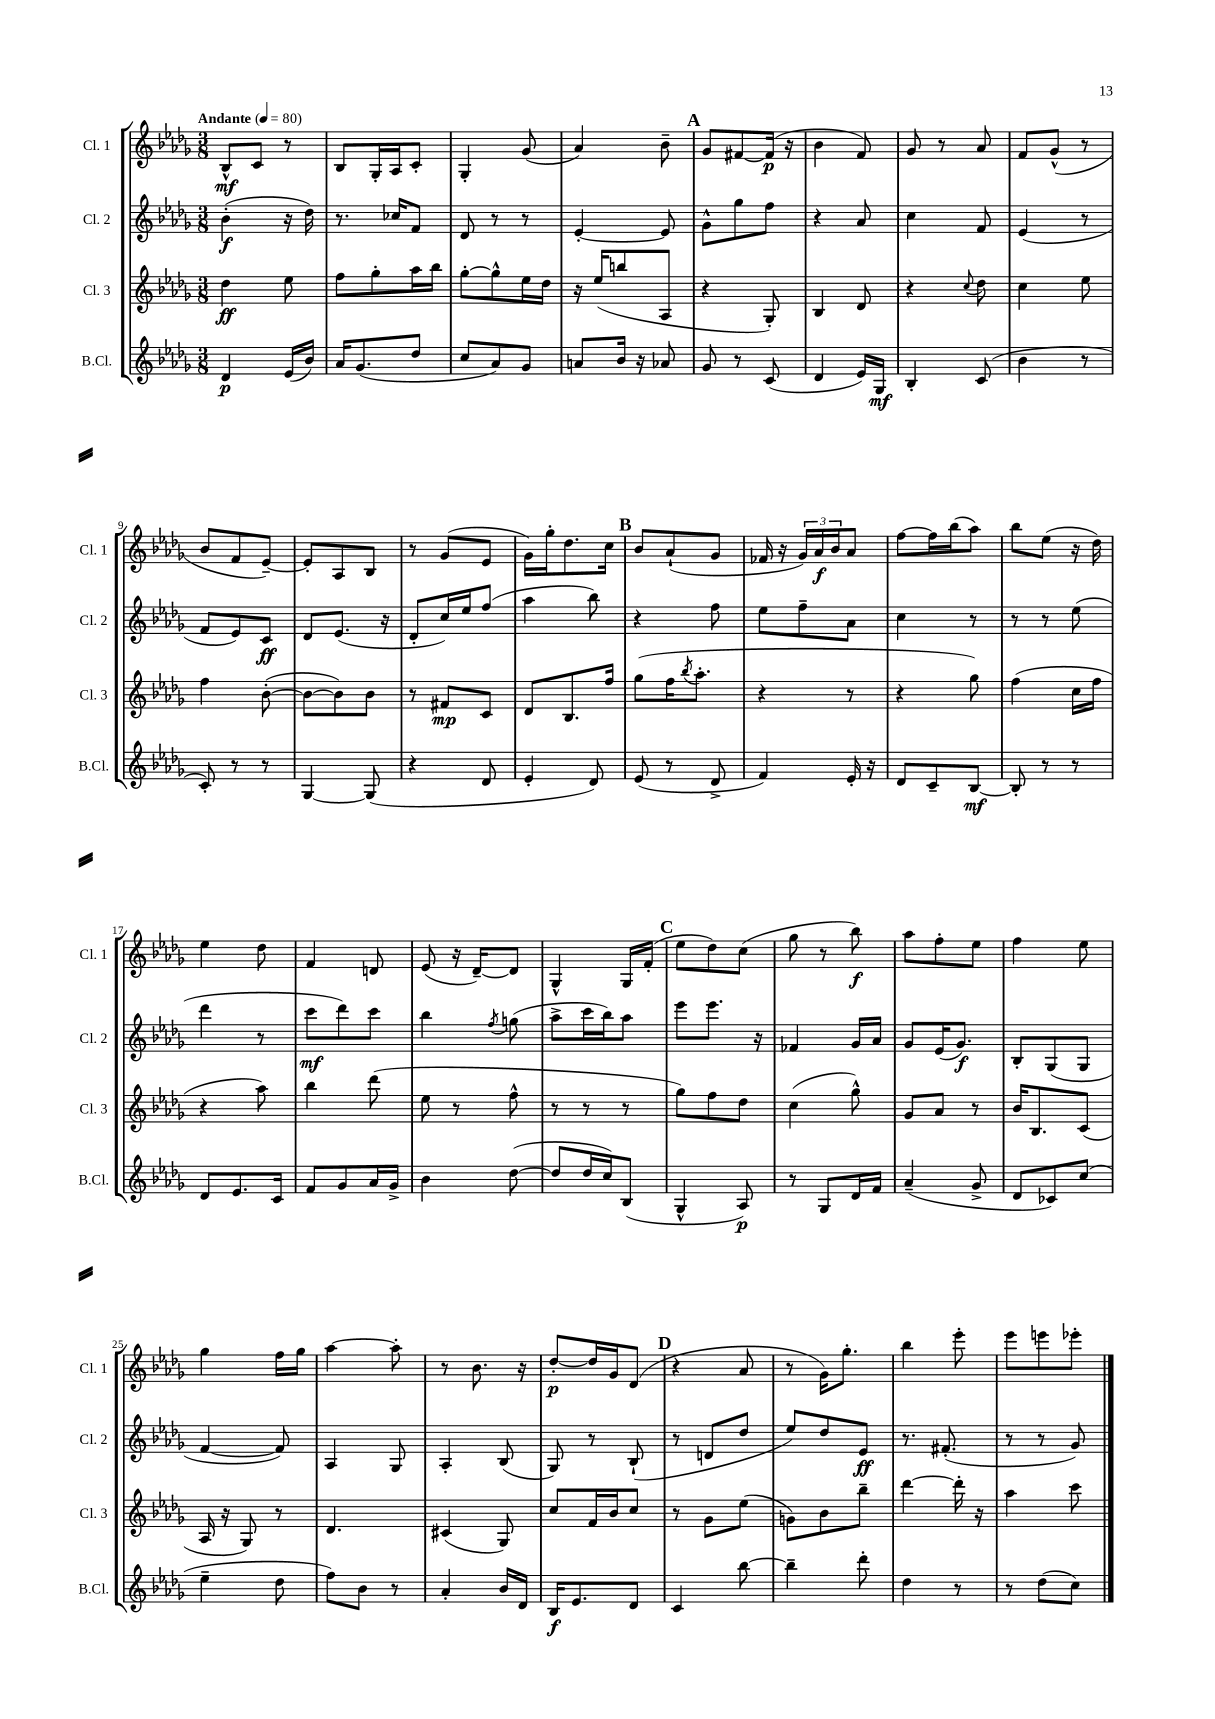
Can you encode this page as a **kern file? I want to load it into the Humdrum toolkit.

**kern	**kern	**kern	**kern
*staff4	*staff3	*staff2	*staff1
*clefG2	*clefG2	*clefG2	*clefG2
*k[b-e-a-d-g-]	*k[b-e-a-d-g-]	*k[b-e-a-d-g-]	*k[b-e-a-d-g-]
*M3/8	*M3/8	*M3/8	*M3/8
*MM80	*MM80	*MM80	*MM80
4d-	4dd-	(4b-'	8B-^^
.	.	.	8c
(16e-	8ee-	16r	8r
16b-)	.	16dd-)	.
=	=	=	=
16a-	8ff	8.r	8B-
(8.g-	.	.	.
.	8gg-'	.	16G-'
.	.	16cc-	16A-
8dd-	16aa-	8f	8c'
.	16bb-	.	.
=	=	=	=
8cc	[8gg-'	8d-	4G-'
8a-)	8gg-^^]	8r	.
8g-	16ee-	8r	(8g-
.	16dd-	.	.
=	=	=	=
8a	16r	[4e-'	4a-)
.	(16ee-	.	.
16b-	8bb	.	.
16r	.	.	.
8a-	8A-	8e-]	8b-~
=	=	=	=
8g-	4r	8g-^^	8g-
8r	.	8gg-	[8f#
(8c	8G-')	8ff	(16f#]
.	.	.	16r
=	=	=	=
4d-	4B-	4r	4b-
16e-)	8d-	8a-	8f)
16G-	.	.	.
=	=	=	=
4B-'	4r	4cc	8g-
.	.	.	8r
.	8qqcc	.	.
(8c	8dd-	8f	8a-
=	=	=	=
4b-	4cc	(4e-	8f
.	.	.	(8g-^^
8r	8ee-	8r	8r
=	=	=	=
8c')	4ff	8f	8b-
8r	.	8e-)	8f
8r	([8b-'	8c	[8e-~)
=	=	=	=
[4G-	8b-_	8d-	8e-']
.	8b-])	(8.e-	8A-
(8G-]	8b-	.	8B-
.	.	16r	.
=	=	=	=
4r	8r	8d-'	8r
.	8f#	16cc)	(8g-
.	.	16ee-	.
8d-	8c	(8ff	8e-
=	=	=	=
4e-'	8d-	4aa-	16g-)
.	.	.	16gg-'
.	8.B-	.	8.dd-
8d-)	.	8bb-)	.
.	16ff	.	16cc
=	=	=	=
(8e-	(8gg-	4r	8b-
8r	16ff	.	(8a-`
.	8qbb-	.	.
.	8.aa-'	.	.
8d-^	.	8ff	8g-
=	=	=	=
4f)	4r	8ee-	16f-
.	.	.	16r
.	.	8ff~	24g-)
.	.	.	24a-
.	.	.	24b-
16e-'	8r	8a-	8a-
16r	.	.	.
=	=	=	=
8d-	4r	4cc	[8ff
8c~	.	.	16ff]
.	.	.	(16bb-
[8B-	8gg-)	8r	8aa-)
=	=	=	=
8B-']	(4ff	8r	8bb-
8r	.	8r	(8ee-
8r	16cc	(8ee-	16r
.	16ff	.	16dd-)
=	=	=	=
8d-	4r	4ddd-	4ee-
8.e-	.	.	.
.	8aa-)	8r	8dd-
16c	.	.	.
=	=	=	=
8f	4bb-	8ccc	4f
8g-	.	8ddd-)	.
16a-	(8ddd-	8ccc	8d
16g-^	.	.	.
=	=	=	=
4b-	8ee-	4bb-	(8e-
.	8r	.	16r
.	.	.	[16d-~)
.	.	8qff	.
([8dd-	8ff^^	(8gg	8d-]
=	=	=	=
8dd-]	8r	8aa-^	4G-^^
16dd-	8r	16ccc	.
16cc)	.	16bb-)	.
(8B-	8r	8aa-	16G-
.	.	.	(16f'
=	=	=	=
4G-^^	8gg-)	8eee-	8ee-
.	8ff	8.eee-	8dd-)
8A-)	8dd-	.	(8cc
.	.	16r	.
=	=	=	=
8r	(4cc	4f-	8gg-
8G-	.	.	8r
16d-	8gg-^^)	16g-	8bb-)
16f	.	16a-	.
=	=	=	=
(4a-~	8g-	8g-	8aa-
.	8a-	(16e-	8ff'
.	.	8.g-)	.
8g-^	8r	.	8ee-
=	=	=	=
8d-	16b-	8B-'	4ff
.	8.B-	.	.
8c-)	.	(8G-	.
(8cc	(8c	8G-	8ee-
=	=	=	=
4ee-~	16A-	[4f	4gg-
.	16r	.	.
.	8G-)	.	.
8dd-	8r	8f])	16ff
.	.	.	16gg-
=	=	=	=
8ff)	4.d-	4A-	[4aa-
8b-	.	.	.
8r	.	8G-	8aa-']
=	=	=	=
4a-'	(4c#	4A-'	8r
.	.	.	8.b-
16b-	8G-)	(8B-	.
16d-	.	.	16r
=	=	=	=
16B-	8cc	8G-)	[8dd-'
8.e-	.	.	.
.	16f	8r	16dd-]
.	16b-	.	16g-
8d-	8cc	(8B-`	(8d-
=	=	=	=
4c	8r	8r	4r
.	8g-	8d	.
[8bb-	(8ee-	8dd-	8a-
=	=	=	=
4bb-~]	8g)	8ee-)	8r
.	8b-	8dd-	16g-)
.	.	.	8.gg-'
8ddd-'	8bb-~	8e-	.
=	=	=	=
4dd-	[4ddd-	8.r	4bb-
.	.	(8.f#'	.
8r	16ddd-']	.	8eee-'
.	16r	.	.
=	=	=	=
8r	4aa-	8r	8eee-
(8dd-	.	8r	8eee
8cc)	8ccc	8g-)	8eee-'
==	==	==	==
*-	*-	*-	*-
